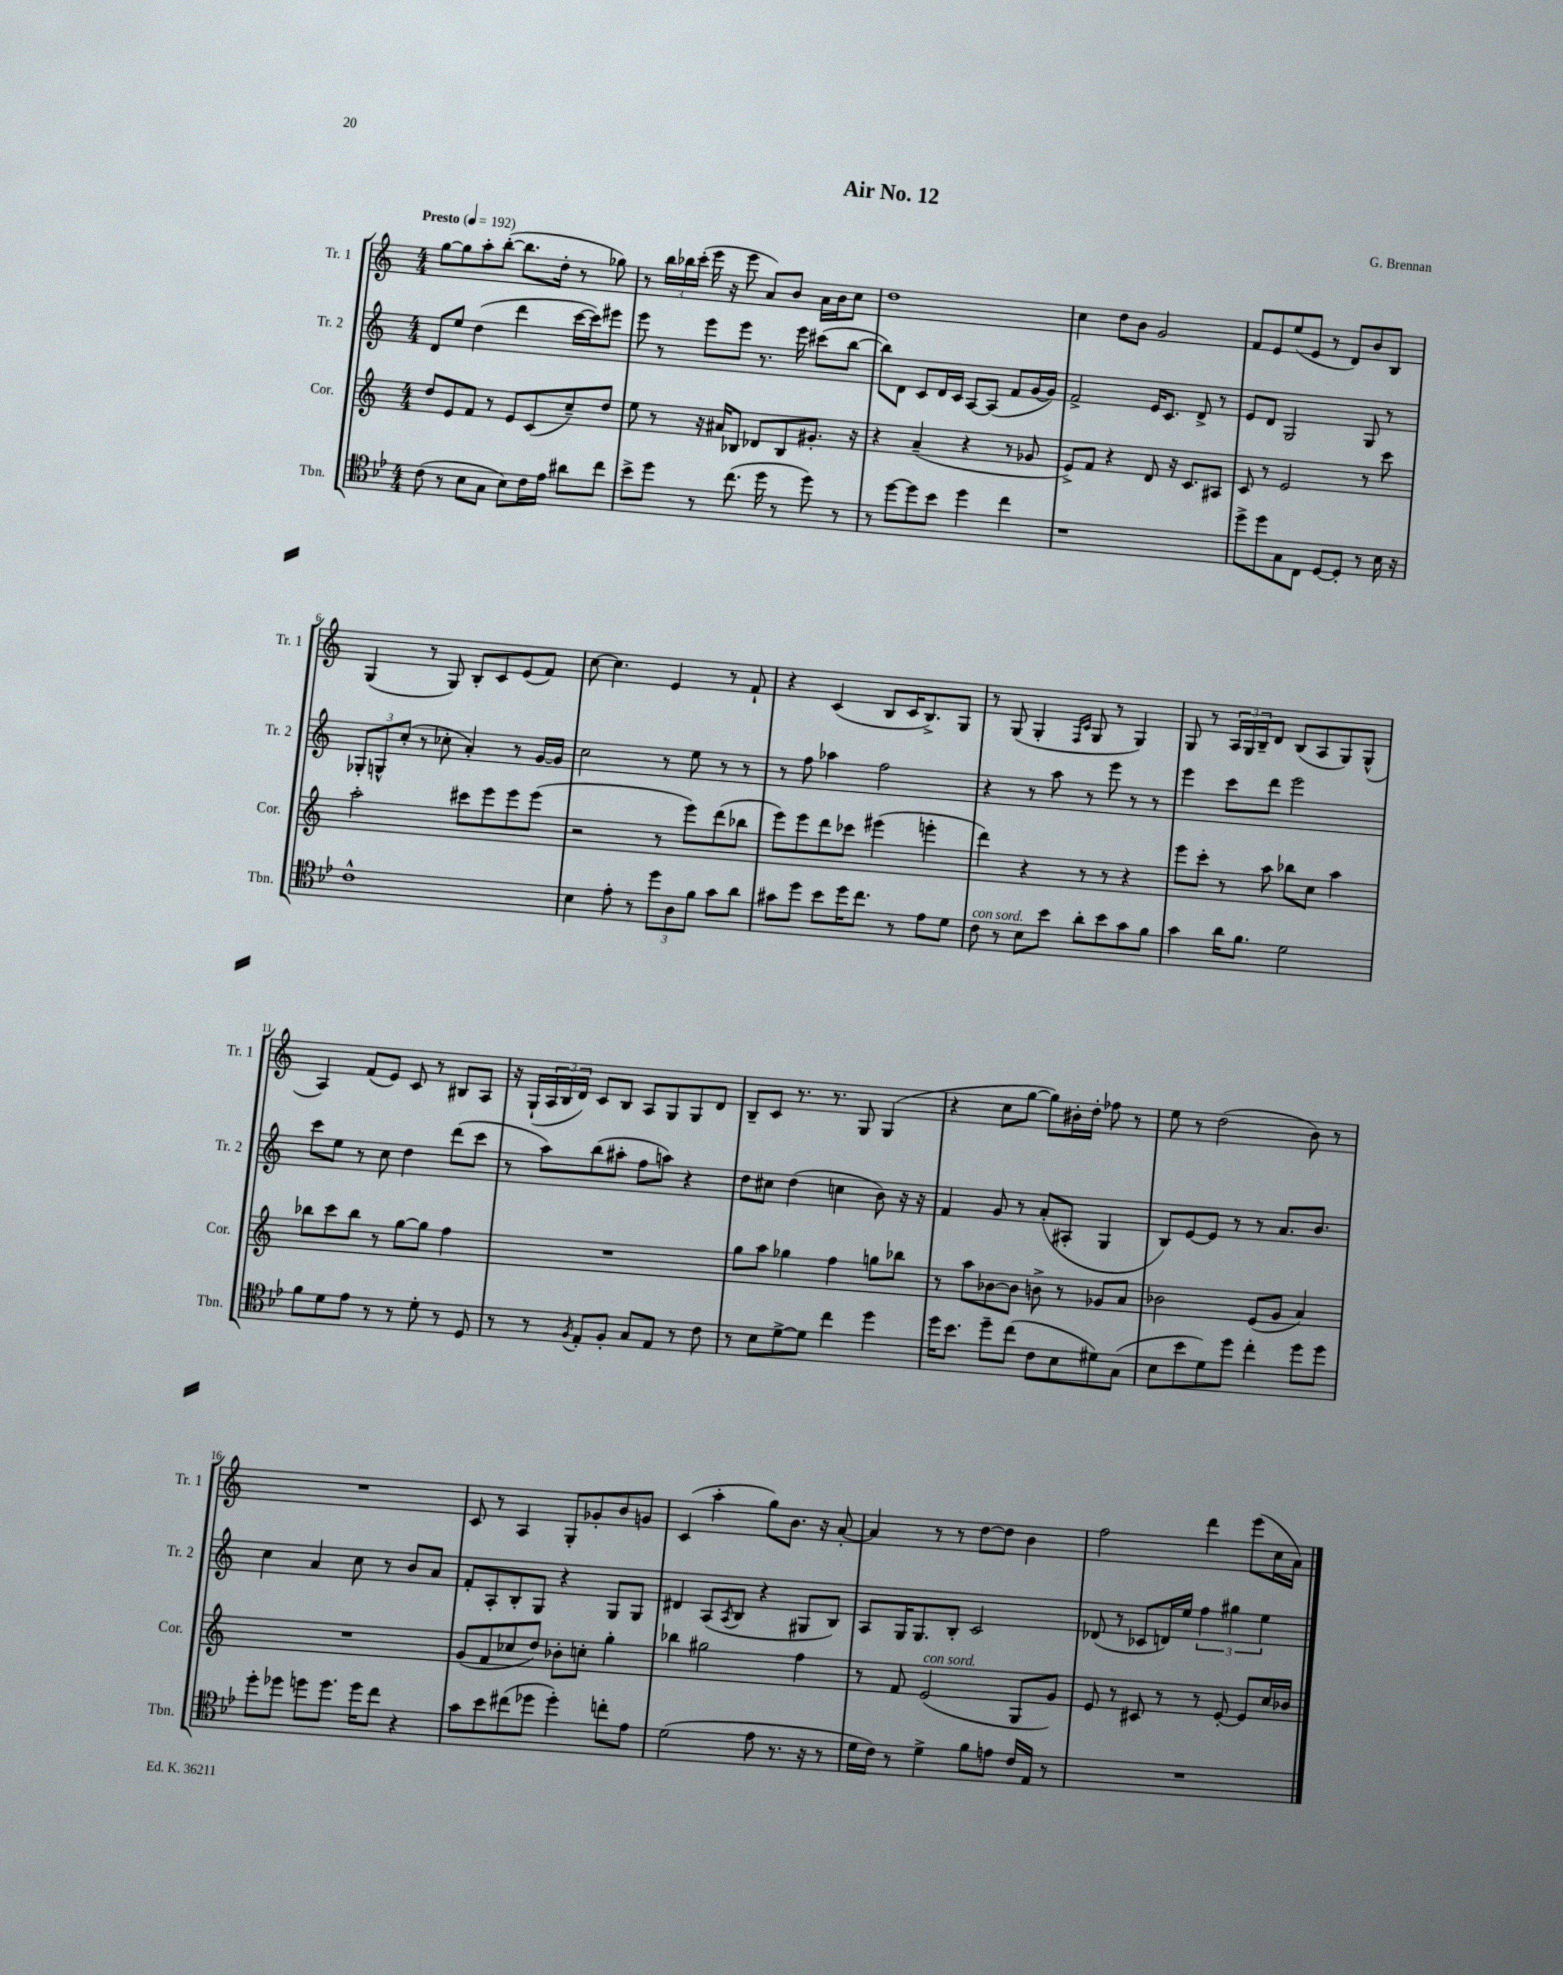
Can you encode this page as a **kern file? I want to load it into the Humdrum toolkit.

**kern	**kern	**kern	**kern
*part4	*part3	*part2	*part1
*staff4	*staff3	*staff2	*staff1
*I"Tbn.	*I"Cor.	*I"Tr. 2	*I"Tr. 1
*I'Tbn.	*I'Cor.	*I'Tr. 2	*I'Tr. 1
*clefC4	*clefG2	*clefG2	*clefG2
*k[b-e-]	*k[]	*k[]	*k[]
*M4/4	*M4/4	*M4/4	*M4/4
*MM192	*MM192	*MM192	*MM192
=1	=1	=1	=1
!	!	!	!LO:TX:a:B:t=Presto
(8c\	8dd/L	8d/L	[8gg\L
8r	8e/	8ee/J	8gg\]
8B-\L	8f/J	(4dd\	8aa'\
8G\J	8r	.	([8bb'\J
8B-\L)	8e/L	4ddd\	8.bb\L]
16c\L	(8c/	.	.
16e-\JJ	.	.	16dd'\Jk
8a#X\L	8cc~/)	[16ccc\LL	8r
.	.	16ccc\J])	.
8cc\J	8dd/J	8eee#X\J	8gg-X\)
=2	=2	=2	=2
8b-^\L	8ee\	8eee\	8r
8dd\J	8r	8r	24bb\LL
.	.	.	24bb-X\
.	.	.	(24ccc'\JJ
8r	16r	8eee\L	16eee\
.	16a#X/KL	.	16r
(8.cc\	8B-X/J	8eee\J	8eee\
.	8d-X/L	8.r	8a/L)
16dd\	.	.	.
8r	8B-/	.	8b/J
.	.	16eee\	.
8dd\)	8.g#X'/J	(8ccc#X\L	16a\LL
.	.	.	16b\J
8r	.	[8bb\J	8cc\J
.	16r	.	.
=3	=3	=3	=3
8r	4r	8bb\L])	1dd
[8dd\L	.	8d\J	.
8dd\]	(4a~/	8c/L	.
8b-\J	.	16d/L	.
.	.	16c/JJ	.
4dd\	4r	[8A/L	.
.	.	(8A/J]	.
4cc\	8r	8f/L	.
.	8g-X/	[16g/L	.
.	.	16g/JJ])	.
=4	=4	=4	=4
1r	8e^/L)	2f^/	4cc\
.	8f/J	.	.
.	4r	.	8dd\L
.	.	.	8b\J
.	8d/	16e/KL	2g/
.	.	8.c/J	.
.	16r	.	.
.	8.c/L	.	.
.	.	8d^/	.
.	8A#X/J	8r	.
=5	=5	=5	=5
8dd^\L	8c/	8e/L	8f/L
8dd\	8r	8d/J	8e/
8G\	2e/	2G/	(8ee/
8C\J	.	.	8e/J
[8D/L	.	.	8r
8D'/J]	.	.	8d/L)
8r	8r	8G/	8b/
16B-\	8ccc\	8r	8B/J
16r	.	.	.
!!LO:LB:g=z
=6	=6	=6	=6
1c^^	2aa'\	12G-X'/L	(4G/
.	.	12Gn^^/	.
.	.	(12cc'/J	.
.	.	8r	8r
.	.	8cc-X'\	8G/)
.	8ccc#X\L	4a'/)	8B'/L
.	8eee\	.	8c/
.	8eee\	8r	(8e/
.	(8eee\J	[16g/LL	8f/J)
.	.	16g/JJ]	.
=7	=7	=7	=7
4B-\	2r	2cc\	[8cc\
.	.	.	4.cc\]
8e-'\	.	.	.
8r	.	.	.
12dd\L	8r	8r	4e/
12A\	.	.	.
.	8eee\L)	8ee\	.
12f\J	.	.	.
8g\L	(8ddd\	8r	8r
8a\J	8bb-X\J	8r	8f`/
=8	=8	=8	=8
8g#X\L	8eee\L)	8r	4r
8dd\J	8eee\	8ff\	.
8b-\L	8ddd\	4aa-X\	(4c/
16dd\K	8ccc-X\J	.	.
8.cc\J	.	.	.
.	(4eee#X\	2ff\	8B/L
8r	.	.	16c/K
.	.	.	8.B^/)
8e-\L	4eeen'\	.	.
8d\J	.	.	8G/J
=9	=9	=9	=9
!LO:TX:a:i:t=con sord.	!	!	!
8c\	4ddd\)	4r	8r
8r	.	.	(8G/
8B-\L	4r	8r	4G'/
8b-\J	.	8aa\	.
.	.	.	16qqF/LL
.	.	.	16qqc/JJ
8a'\L	8r	8r	8G/
8b-\	8r	8eee\	8r
8g\	4r	8r	4G/)
8f\J	.	8r	.
=10	=10	=10	=10
4g\	8eee\L	4eee\	8G/
.	8ccc'\J	.	8r
16a\KL	8r	8ccc\L	24A/LL
.	.	.	24G/
8.f\J	.	.	.
.	.	.	24B~/J
.	8aa\	8ddd\J	8d/J
2d\	8bb-X\L	2eee\	(8B/L
.	8cc\J	.	8A/
.	4aa\	.	8G/)
.	.	.	(8G^^/J
!!LO:LB:g=z
=11	=11	=11	=11
8f\L	8bb-X\L	8ccc\L	4A/)
8d\	8ccc\	8ee\J	.
8e-\J	8bb-\J	8r	(8f/L
8r	8r	8cc\	8e/J)
8r	[8gg\L	4dd\	8c/
8d'\	8gg\J]	.	8r
8r	4ff\	(8ddd\L	8B#X/L
8D/	.	8ccc\J	8A/J
=12	=12	=12	=12
8r	1r	8r	16r
.	.	.	(16G`/LL
8r	.	8aa\L)	24A/
.	.	.	24B/
.	.	.	24d/JJ)
8qF/	.	.	.
8E-'/L	.	(8bb\	8c/L
8F'/J	.	8aa#X'\J	8B/J
8G/L	.	8ff\L	8A/L
8E-/J	.	8aan\J)	8G/
8r	.	4r	8G/
8c\	.	.	8d/J
=13	=13	=13	=13
8r	8gg\L	8dd\L	8B~/L
8B-\L	8aa\J	8cc#X\J	8c/J
[8d^\	4gg-X\	(4dd\	8.r
8d\J]	.	.	.
.	.	.	8.r
4cc\	4ff\	4ccn\	.
.	.	.	8G/
4dd\	8ggn\L	8b\)	(4G/
.	8bb-X\J	16r	.
.	.	16r	.
=14	=14	=14	=14
16dd\KL	8r	4f/	4r
8.b-\J	.	.	.
.	8aa\L	.	.
8dd~\L	[8b-X\	8g/	8cc\L
(8cc\J	8b-\J]	8r	[8gg\J
8c\L	8bn^\	(8a'/L	8gg\L])
8B-\	8r	8A#X'/J	16b#X'\L
.	.	.	16dd'\JJ
8d#X\)	8g-X/L	4G/	8ff-X\
(8G\J	8a/J	.	8r
=15	=15	=15	=15
8B-\L	2b-X\	8B/L)	8ee\
8b-\	.	[8e/	8r
8d\)	.	8e/J]	(2dd\
8dd\J	.	8r	.
4cc'\	(8e/L	8r	.
.	8g/J	8.a/L	.
8dd\L	4a/)	.	8b\)
.	.	8.b/J	.
8dd\J	.	.	8r
!!LO:LB:g=z
=16	=16	=16	=16
8dd'\L	1r	4cc\	1r
8dd-X\J	.	.	.
8ddn\L	.	4a/	.
8.dd\J	.	.	.
.	.	8cc\	.
16dd\KL	.	.	.
8cc\J	.	8r	.
4r	.	8b/L	.
.	.	8a/J	.
=17	=17	=17	=17
8g\L	(8g/L	8f'/L	8c/
8b-\	8f/	8A'/	8r
(8cc#X\	8cc-X/	8B'/	4A/
8dd-X\J	8dd/J)	8G/J	.
4dd-'\)	8b-X'\L	4r	8G'/L
.	8ccn'\J	.	8g-X'/
8ccn'\L	4gg'\	8G/L	8b/
8e-\J	.	8G/J	8gn/J
=18	=18	=18	=18
(2d\	4bb-X\	4d#X/	(4c/
.	2gg#X\	(8A/L	4aa'\
.	.	8qA/	.
.	.	8B/J	.
8e-\	.	4r	8gg\L)
8.r	.	.	8.b\J
.	4ff\	8G#X/L	.
16r	.	.	16r
8r	.	8B/J)	[8a'/
=19	=19	=19	=19
16d\LL	8r	8A/L	4a/]
16c\JJ)	.	.	.
8r	8f/	16G/K	.
.	.	8.G/	.
!	!LO:TX:a:i:t=con sord.	!	!
4d^\	(2e/	.	8r
.	.	8B'/J	8r
8f\L	.	2c/	[8dd\L
8en\J	.	.	8dd\J]
16c/LL	8G/L	.	4b\
16E-/JJ	.	.	.
8r	8g/J)	.	.
=20	=20	=20	=20
1r	8e/	(8d-X/	2ff\
.	8r	8r	.
.	8c#X/	8c-X/L	.
.	8r	16dn/L)	.
.	.	16ee/JJ	.
.	8r	6ff\	4ddd\
.	[8e'/	.	.
.	.	6gg#X\	.
.	8e/L]	.	(8eee\L
.	.	6ee\	.
.	16cc/L	.	16cc\L
.	16b-X/JJ	.	16a\JJ)
==	==	==	==
*-	*-	*-	*-
